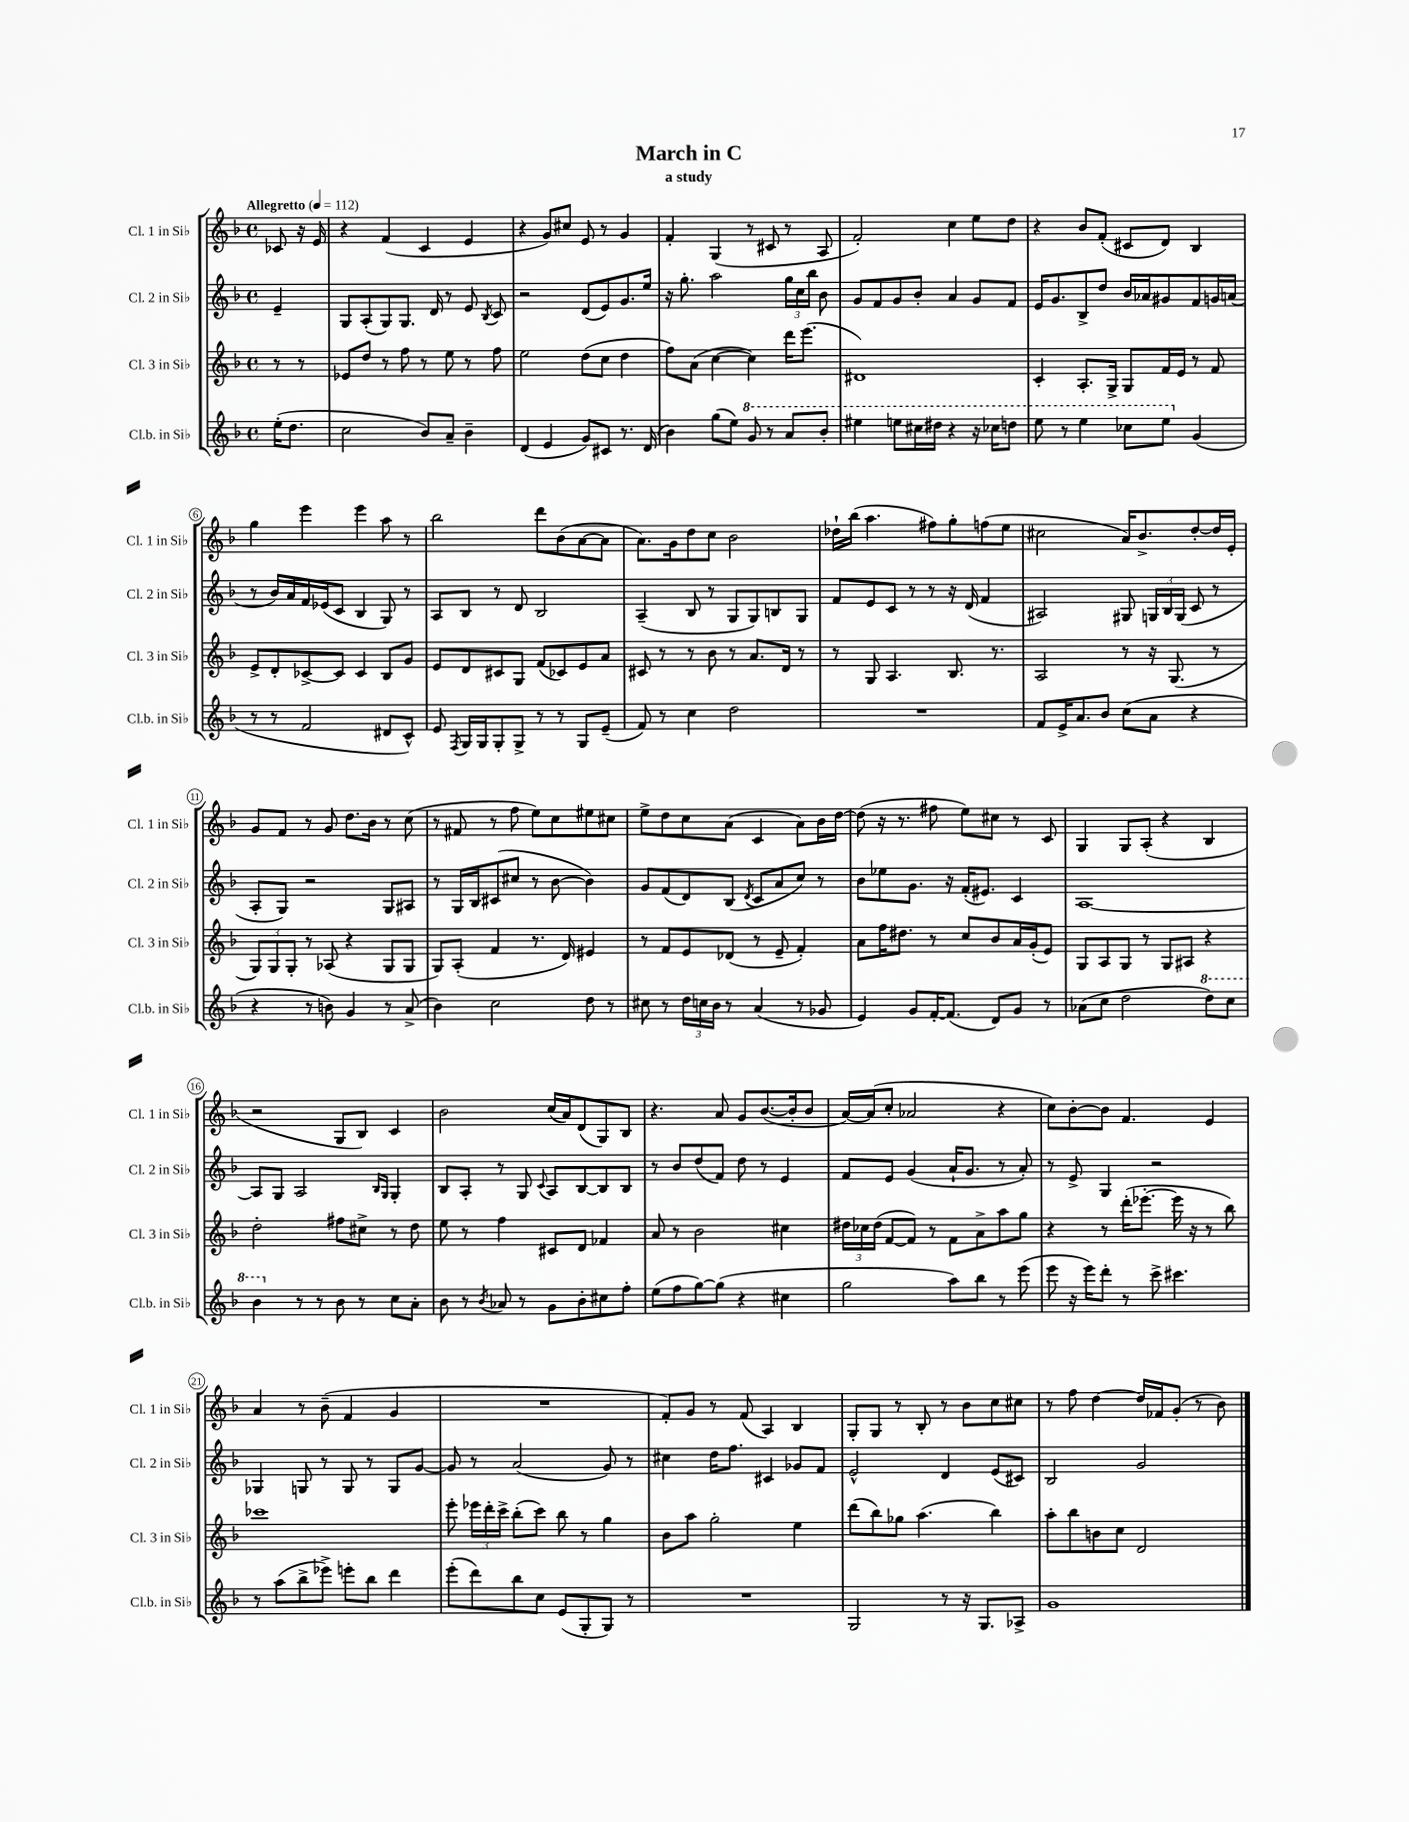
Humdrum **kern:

**kern	**kern	**kern	**kern
*staff4	*staff3	*staff2	*staff1
*clefG2	*clefG2	*clefG2	*clefG2
*k[b-]	*k[b-]	*k[b-]	*k[b-]
*M4/4	*M4/4	*M4/4	*M4/4
*met(c)	*met(c)	*met(c)	*met(c)
*MM112	*MM112	*MM112	*MM112
(16ee'\LK	8r	4e~/	8c-/
8.dd\J	.	.	.
.	8r	.	16r
.	.	.	16e/
=	=	=	=
2cc\	8e-/L	8G/L	4r
.	8dd/J	(8A'/	.
.	8r	8G/)	(4f/
.	8ff\	8.G/J	.
8b-/L)	8r	.	4c/
.	.	16d/	.
8a~/J	8ee\	8r	.
4b-~\	8r	8e/	4e/
.	.	8qB-/	.
.	8ff\	8c/	.
=	=	=	=
(4d/	2ee\	2r	4r
4e/	.	.	8g/L)
.	.	.	8cc#/J
8g/L)	(8dd\L	(8d/L	8e/
8c#/J	8cc\J	8e/)	8r
8.r	4dd\	8.g/	4g/
(16d/	.	16ee/Jk	.
=	=	=	=
4b-\)	8ff\L)	16r	4f'/
.	.	8.gg'\	.
.	(8a\J	.	.
(8gg\L	[4cc\	2aa\	(4G/
8ee\J)	.	.	.
8gg/	4cc\])	.	8r
8r	.	.	8c#/
8aa/L	16ddd\LK	24gg\LL	8r
.	.	24cc\	.
.	(8.eee\J	.	.
.	.	24bb-\JJ	.
8bb-'/J	.	8b-\	8A/
=	=	=	=
4eee#\	1d#)	8g/L	2f'/)
.	.	8f/	.
8eee\L	.	8g/	.
16ccc#\L	.	8b-'/J	.
16ddd#\JJ	.	.	.
4r	.	4a/	4cc\
16r	.	8g/L	8ee\L
16ccc-\LK	.	.	.
8ddd\J	.	8f/J	8dd\J
=	=	=	=
8eee\	4c'/	16e/LK	4r
.	.	8.g/	.
8r	.	.	.
4eee\	8.A'/L	8B-^/	8b-/L
.	.	8dd/J	(8f'/J
.	16G^/Jk	.	.
8ccc-\L	8G/L	16b-/LL	8c#/L
.	.	16a-/J	.
8eee\J	16f/L	8g#/	8d/J)
.	16e/JJ	.	.
(4g/	8r	8f/	4B-/
.	8f/	16g/L	.
.	.	(16a/JJ	.
=	=	=	=
8r	8e^/L	8r	4gg\
8r	8d'/	16b-/LL)	.
.	.	16a/	.
2f/	[8c-^/	16f/	4eee\
.	.	(16e-/J	.
.	8c-/]J	8c/J	.
.	4c-/	4B-/	4eee\
8d#/L	8B-/L	8G/)	8aa\
8c^^/J)	8g/J	8r	8r
=	=	=	=
8e/	8e/L	8A/L	2bb-\
8qF/	.	.	.
16G/LL	8d/	8B-/J	.
16G/J	.	.	.
8G'/	8c#/	8r	.
8G^/J	8G/J	8d/	.
8r	(8f/L	2B-/	8ddd\L
8r	8c-/)	.	(8b-\
8G/L	8e/	.	[8a\
(8e~/J	8a/J	.	8a\]J
=	=	=	=
8f/)	8c#/	(4A~/	8.a\L)
8r	8r	.	.
.	.	.	16g\k
4cc\	8r	8B-/	8dd\
.	8b-\	8r	8cc\J
2dd\	8r	8G/L	2b-\
.	8.a/L	8G/)	.
.	.	8B/	.
.	16d/Jk	.	.
.	8r	8G/J	.
=	=	=	=
1r	8r	8f/L	16dd-`\LL
.	.	.	(16bb-\JJ
.	8G/	8e/	4.aa\
.	4.A/	8c/J	.
.	.	8r	.
.	.	8r	8ff#\L)
.	8.B-/	16r	8gg'\
.	.	(16d/	.
.	.	4f/	(8ff\
.	8.r	.	.
.	.	.	8ee\J
=	=	=	=
8f/L	2A/	2A#/)	2cc#\
16e^/K	.	.	.
8.a/	.	.	.
8b-/J	.	.	.
(8cc\L	8r	8G#/	16a/LK)
.	.	.	8.b-^/
8a\J	16r	24G/LL	.
.	.	24B-/	.
.	(8.G/	.	.
.	.	(24G/JJ	.
4r	.	8c/	[8dd'/
.	8r	8r	16dd/]L
.	.	.	16e'/JJ
=	=	=	=
4r	12G/L)	8A'/L	8g/L
.	12G/	.	.
.	.	8G/J)	8f/J
.	12G'/J	.	.
8r	8r	2r	8r
8b\)	(8A-/	.	8g/
4g/	4r	.	8.dd\L
.	.	.	16b-\Jk
8r	8G/L	8G/L	8r
(8a^/	8G/J	8A#/J	(8cc\
=	=	=	=
4b-\)	8G/L)	8r	8r
.	(8A'/J	16G/LL	8f#/
.	.	16B-/J	.
2cc\	4f/	(8c#/	8r
.	.	8cc#/J	8ff\
.	8.r	8r	8ee\L)
.	.	[8b-\	8cc\
.	16d/)	.	.
8dd\	4e#/	4b-\])	8ee#\
8r	.	.	8cc#\J
=	=	=	=
8cc#\	8r	8g/L	8ee^\L
8r	8f/L	(8f/	8dd\
24dd\LL	8e/	8d/)	8cc\
24cc\	.	.	.
24b-\JJ	.	.	.
8r	(8d-/J	(8B-/J	(8a\J
.	.	8qd/	.
(4a/	8r	8c/L	4c/
.	8e~/	8a/	.
8r	4f'/)	8cc/J)	8a\L)
8g-/	.	8r	16b-\L
.	.	.	[16dd\JJ
=	=	=	=
4e/)	8a\L	8b-\L	(8dd\]
.	16ff\K	8ee-\	16r
.	8.dd#\J	.	8.r
8g/L	.	8.g\J	.
[16f'/K	8r	.	8ff#\
(8.f/]J	.	16r	.
.	8cc/L	(16f'/LK	8ee\L)
.	.	8.e#/J)	.
8d/L)	8b-/	.	8cc#\J
8g/J	16a/L	4c/	8r
.	(16g'/J	.	.
8r	8e/J)	.	8c/
=	=	=	=
(8a-\L	8G/L	[1A	4G/
8cc\J	8A/	.	.
2dd\	8G/J	.	8G/L
.	8r	.	(8A'/J
.	8G/L	.	4r
.	8A#/J	.	.
8ddd\L)	4r	.	4B-/
8ccc\J	.	.	.
=	=	=	=
4bb-\	2dd'\	8A/]L	2r
.	.	8G/J	.
8r	.	2A/	.
8r	.	.	.
8b-\	8ff#\L	.	8G/L
8r	8cc#^\J	.	8B-/J)
.	.	16qqB-/LL	.
.	.	16qqG/JJ	.
8cc\L	8r	4G'/	4c/
8a'\J	8dd\	.	.
=	=	=	=
8b-\	8ee\	8B-/L	2b-\
8r	8r	8A'/J	.
8qb-/	.	.	.
8a-/	4ff\	8r	.
8r	.	8G/	.
.	.	8qqc/	.
8g\L	8c#/L	8A/L	(16cc/LL
.	.	.	16a/J)
8b-'\	8d/J	[8B-/	(8d/
8cc#\	4f-/	8B-/]	8G/)
8ff'\J	.	8B-/J	8B-/J
=	=	=	=
(8ee\L	8a/	8r	4.r
8ff\	8r	8b-/L	.
[8gg\)	2b-\	(8dd/	.
(8gg\]J	.	8f/J)	8a/
4r	.	8dd\	8g/L
.	.	8r	([8.b-/
4cc#\	4cc#\	4e/	.
.	.	.	16b-'/]k
.	.	.	8b-/J
=	=	=	=
2gg\	24dd#\LL	8f/L	[16a/LL)
.	24cc-\	.	.
.	.	.	(16a/]J
.	(24dd#\JJ	.	.
.	[8f/L	8e/J	8cc'/J
.	8f/]J)	(4g/	2a-/
.	8r	.	.
8aa\L)	8f\L	16a`/LK	.
.	.	8.g/J	.
8bb-\J	8a^\	.	.
8r	8aa\	8r	4r
(8eee\	8gg\J	8a'/)	.
=	=	=	=
8eee\	4r	8r	8cc\L)
16r	.	8e^/	[8b-'\
16eee\LK)	.	.	.
8ddd'\J	8r	4G/	8b-\]J
8r	(16ddd'\LK	.	4.f/
.	[8.eee-'\J	.	.
8ccc^\	.	2r	.
4.ccc#\	16eee-\]	.	.
.	16r	.	.
.	8r	.	4e/
.	8bb-\)	.	.
=	=	=	=
8r	1ccc-	4G-/	4a/
(8aa\L	.	.	.
8bb-^\	.	8G/	8r
8eee-^\J)	.	8r	(8b-~\
8eee'\L	.	8G/	4f/
8bb-\J	.	8r	.
4ddd\	.	8G/L	4g/
.	.	[8g/J	.
=	=	=	=
(8eee'\L	8eee'\	8g/]	1r
8ddd\)	24eee-\LL	8r	.
.	24ddd'\	.	.
.	24ccc^\JJ	.	.
8bb-\	(8bb-'\L	(2a/	.
8cc\J	8ccc\J)	.	.
(8e/L	8bb-\	.	.
8G'/	8r	.	.
8G/J)	4gg\	8g/)	.
8r	.	8r	.
=	=	=	=
1r	8b-\L	4cc#\	8f'/L)
.	8aa\J	.	8g/J
.	2gg'\	16dd\LK	8r
.	.	8.ff\J	.
.	.	.	(8f/
.	.	4c#/	4A/)
.	4ee\	8g-/L	4B-/
.	.	8f/J	.
=	=	=	=
2G/	(8ddd\L	2e^^/	8G'/L
.	8bb-\)	.	8G/J
.	8gg-\J	.	8r
.	(4.aa\	.	8B-'/
8r	.	4d/	8r
16r	.	.	8b-\L
8.G/L	.	.	.
.	4bb-\)	(8e/L	8cc\
8A-^/J	.	8c#/J)	8cc#\J
=	=	=	=
1g	8aa'\L	2B-/	8r
.	8bb-\	.	8ff\
.	8b\	.	[4dd\
.	8cc\J	.	.
.	2d/	2g/	16dd/]LL
.	.	.	16f-/J
.	.	.	(8g'/J
.	.	.	8r
.	.	.	8b-\)
==	==	==	==
*-	*-	*-	*-
